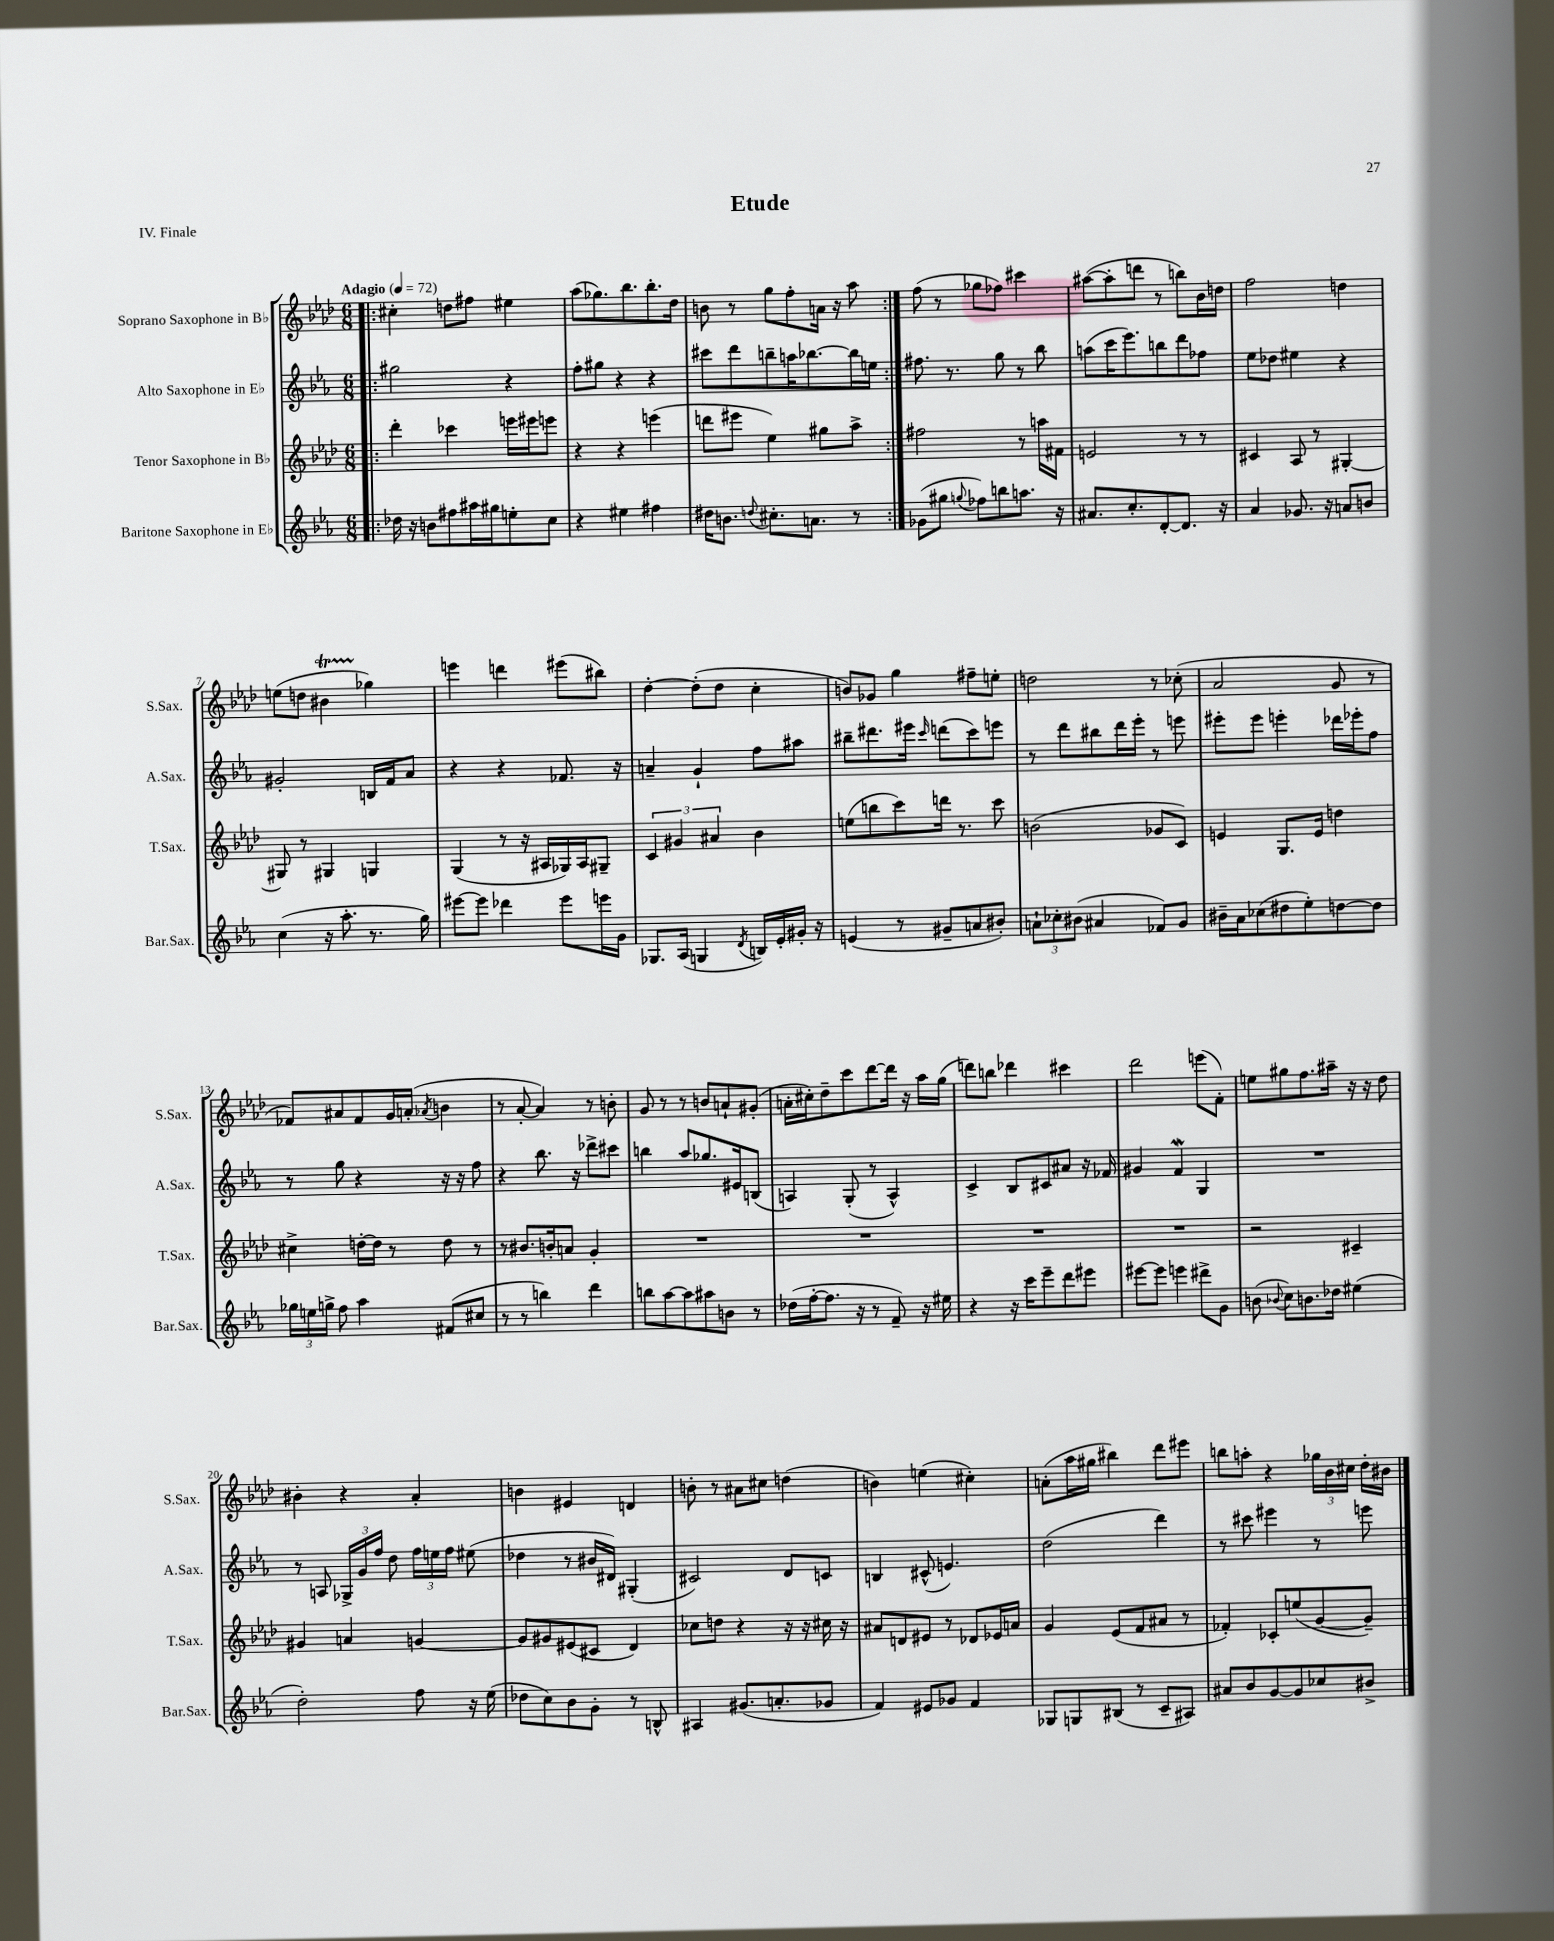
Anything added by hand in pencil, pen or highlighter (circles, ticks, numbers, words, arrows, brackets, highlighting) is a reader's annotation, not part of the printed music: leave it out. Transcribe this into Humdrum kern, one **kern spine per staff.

**kern	**kern	**kern	**kern
*staff4	*staff3	*staff2	*staff1
*clefG2	*clefG2	*clefG2	*clefG2
*k[b-e-a-]	*k[b-e-a-d-]	*k[b-e-a-]	*k[b-e-a-d-]
*M6/8	*M6/8	*M6/8	*M6/8
*MM72	*MM72	*MM72	*MM72
=!|:	=!|:	=!|:	=!|:
16dd-	4ddd-'	2gg#	4cc#'
16r	.	.	.
8b	.	.	.
8ff#	4ccc-	.	8dd
16aa#	.	.	8ff#
16gg#	.	.	.
8ee'	16eee	4r	4ee#
.	16eee#	.	.
8cc	8eee	.	.
=	=	=	=
4r	4r	8ff'	(8aa-
.	.	8gg#	8.gg-)
4ee#	4r	4r	.
.	.	.	8.bb-
4ff#	(4eee	4r	8.bb-'
.	.	.	16dd-
=	=	=	=
16dd#	8ddd	8ccc#	8b
8.b	.	.	.
.	8eee#	8ddd	8r
8qqdd	.	.	.
8.cc#'	4ee-)	8bb~	8gg
.	.	16aa	8ff'
8.a	.	[8.bb-	.
.	8gg#	.	16a
.	.	.	16r
8r	8aa-^	16bb-]	8aa-
.	.	16ee	.
=:|!	=:|!	=:|!	=:|!
(8g-	2ff#	8.ff#	(8ff
8gg#	.	.	8r
.	.	8.r	.
8qqgg	.	.	.
8ff-)	.	.	8gg-
8bb	.	8gg	8ff-)
8.aa	8r	8r	4ccc#
.	16aa	8bb-	.
16r	16f#	.	.
=	=	=	=
8.a#	2e	(8aa	([8aa#
.	.	16ccc	8aa#']
8.cc'	.	8.eee-)	.
.	.	.	8ddd
[8d'	.	8bb	8r
8.d]	8r	8ddd	8bb)
.	8r	8ff-	16b-
16r	.	.	16dd
=	=	=	=
4a-	4c#	8ee-	2ff
.	.	8dd-	.
8.g-	8A-	4ee#	.
.	8r	.	.
16r	.	.	.
8a	[4G#'	4r	4dd
8b	.	.	.
=	=	=	=
(4cc	8G#]	2g#'	(8ee
.	8r	.	8dd
16r	4G#	.	4b#
8.aa-'	.	.	.
8.r	4G	16B	4gg-)
.	.	16f	.
.	.	8a-	.
16gg)	.	.	.
=	=	=	=
[8eee#	(4G	4r	4eee
8eee#]	.	.	.
4ddd-	8r	4r	4ddd
.	16r	.	.
.	16A#	.	.
8eee#	16G-)	8.f-	(8eee#
.	16A#	.	.
16eee	8G#~	.	8bb#)
16g	.	16r	.
=	=	=	=
8.G-	6c	4a~	[4dd-'
.	6g#	.	.
(16A-	.	.	.
4G	.	4g`	(8dd-']
.	6a#	.	.
.	.	.	8dd-
8qd	.	.	.
16B)	4b-	8ff	4cc'
16e-'	.	.	.
16g#'	.	8aa#	.
16r	.	.	.
=	=	=	=
(4e	(8ee	8bb#~	8b)
.	8bb	8.ddd#	8g-
8r	8ccc)	.	4gg
.	.	16eee#	.
.	.	16qqccc	.
8g#~	16ddd	(8ddd	.
.	8.r	.	.
8a	.	8ccc)	8ff#~
8b#')	8ccc	8eee	8ee'
=	=	=	=
12a`	(2b	8r	2dd
12cc-'	.	.	.
.	.	8ddd	.
(12b#	.	.	.
4a#	.	8bb#	.
.	.	16ddd	.
.	.	16eee-'	.
8f-)	8g-	8r	8r
8g	8c)	8eee	(8cc-'
=	=	=	=
16b#~	4e	8eee#'	2a-
16a-	.	.	.
(8cc-	.	8eee#	.
8dd#	8.G	4eee'	.
8ee-')	.	.	.
.	16e	.	.
[8dd	4dd	16ddd-	8g
.	.	16eee-'	.
8dd]	.	8ff	8r
=	=	=	=
24gg-	4cc#^	8r	8f-)
24ee	.	.	.
24gg^	.	.	.
8ff	.	8gg	8a#
4aa-	[16dd'	4r	8f-
.	16dd]	.	.
.	8r	.	16g
.	.	.	(16a'
.	.	.	8qa-
(8f#	8dd	16r	4b
.	.	16r	.
8cc#	8r	8ff	.
=	=	=	=
8r	8r	4r	8r
8r	8.b#	.	[8a-'
4bb)	.	8.bb-	4a-])
.	16b'	.	.
.	8a	.	.
.	.	16r	.
4ddd	4g'	8ddd-^	8r
.	.	8ccc#	8b'
=	=	=	=
8bb	2.r	4bb	8g
[8aa-	.	.	8r
8aa-]	.	8aa-	8r
8aa#	.	8.gg-	8b
8b	.	.	8a`
.	.	16e#	.
8r	.	(8B	(8g#'
=	=	=	=
(16dd-	2.r	4A)	16a'
[16ff'	.	.	16cc#')
8.ff]	.	.	8dd-~
.	.	(8G'	8ccc
16r	.	.	.
8r	.	8r	[8ddd-
8f~)	.	4A^^)	16ddd-]
.	.	.	16r
16r	.	.	16aa-
16ee#	.	.	(16gg
=	=	=	=
4r	2.r	4c^	8ddd)
.	.	.	8bb
16r	.	8B-	4ddd-
16ccc	.	.	.
8eee-~	.	8c#	.
8ddd	.	8a#	4ccc#
8eee#	.	16r	.
.	.	16f-	.
=	=	=	=
[8eee#	2.r	4g#	2ddd-
8eee#]	.	.	.
4eee	.	4f	.
8ddd#^	.	4G	(8eee
8g	.	.	8f')
=	=	=	=
(8b	2r	2.r	8ee
8qqb-	.	.	.
8cc)	.	.	8gg#
8.b	.	.	8.ff
16dd-	.	.	16aa#~
(4ee#	4c#~	.	16r
.	.	.	16r
.	.	.	8dd-
=	=	=	=
2dd')	4g#	8r	4b#'
.	.	8A	.
.	4a	24G-^	4r
.	.	24g	.
.	.	24ff	.
.	.	8dd	.
8ff	[4g	24ff	4a-'
.	.	24ee	.
.	.	24ff	.
16r	.	(8ee#	.
(16ee-	.	.	.
=	=	=	=
8dd-	8g]	4dd-	4b
8cc)	8g#	.	.
8b-	(8e#	8r	4e#
8g'	8c#	16b#	.
.	.	16d#)	.
8r	4d-)	(4G#'	4d
8B^^	.	.	.
=	=	=	=
4A#	8cc-	2c#)	8b'
.	8dd	.	8r
(8.g#	4r	.	8a#
.	.	.	8cc#
8.a'	.	.	.
.	16r	8d	(4dd
.	16r	.	.
8g-	16cc#	8c	.
.	16r	.	.
=	=	=	=
4f)	8a#	4B	4b)
.	8d	.	.
8e#	8e#	(8c#^^	(4ee
8g-	8r	4.e)	.
4f	8d-	.	4cc#')
.	16e-	.	.
.	16a	.	.
=	=	=	=
8G-	4g	(2dd	(8a'
8G	.	.	16aa-
.	.	.	16gg#
(8B#	(8e-	.	4bb#)
8r	8f	.	.
8c~	8a#	4ddd)	8ddd-
8A#)	8r	.	8eee#
=	=	=	=
8a#	4f-')	8r	8bb
8b-	.	8ccc#	8aa'
[8g	8c-'	4eee#	4r
8g]	(8ee	.	.
8cc-	[8g	8r	24gg-
.	.	.	24b-
.	.	.	24cc#
8b#^	8g~])	8eee	16dd-'
.	.	.	16b#
==	==	==	==
*-	*-	*-	*-
